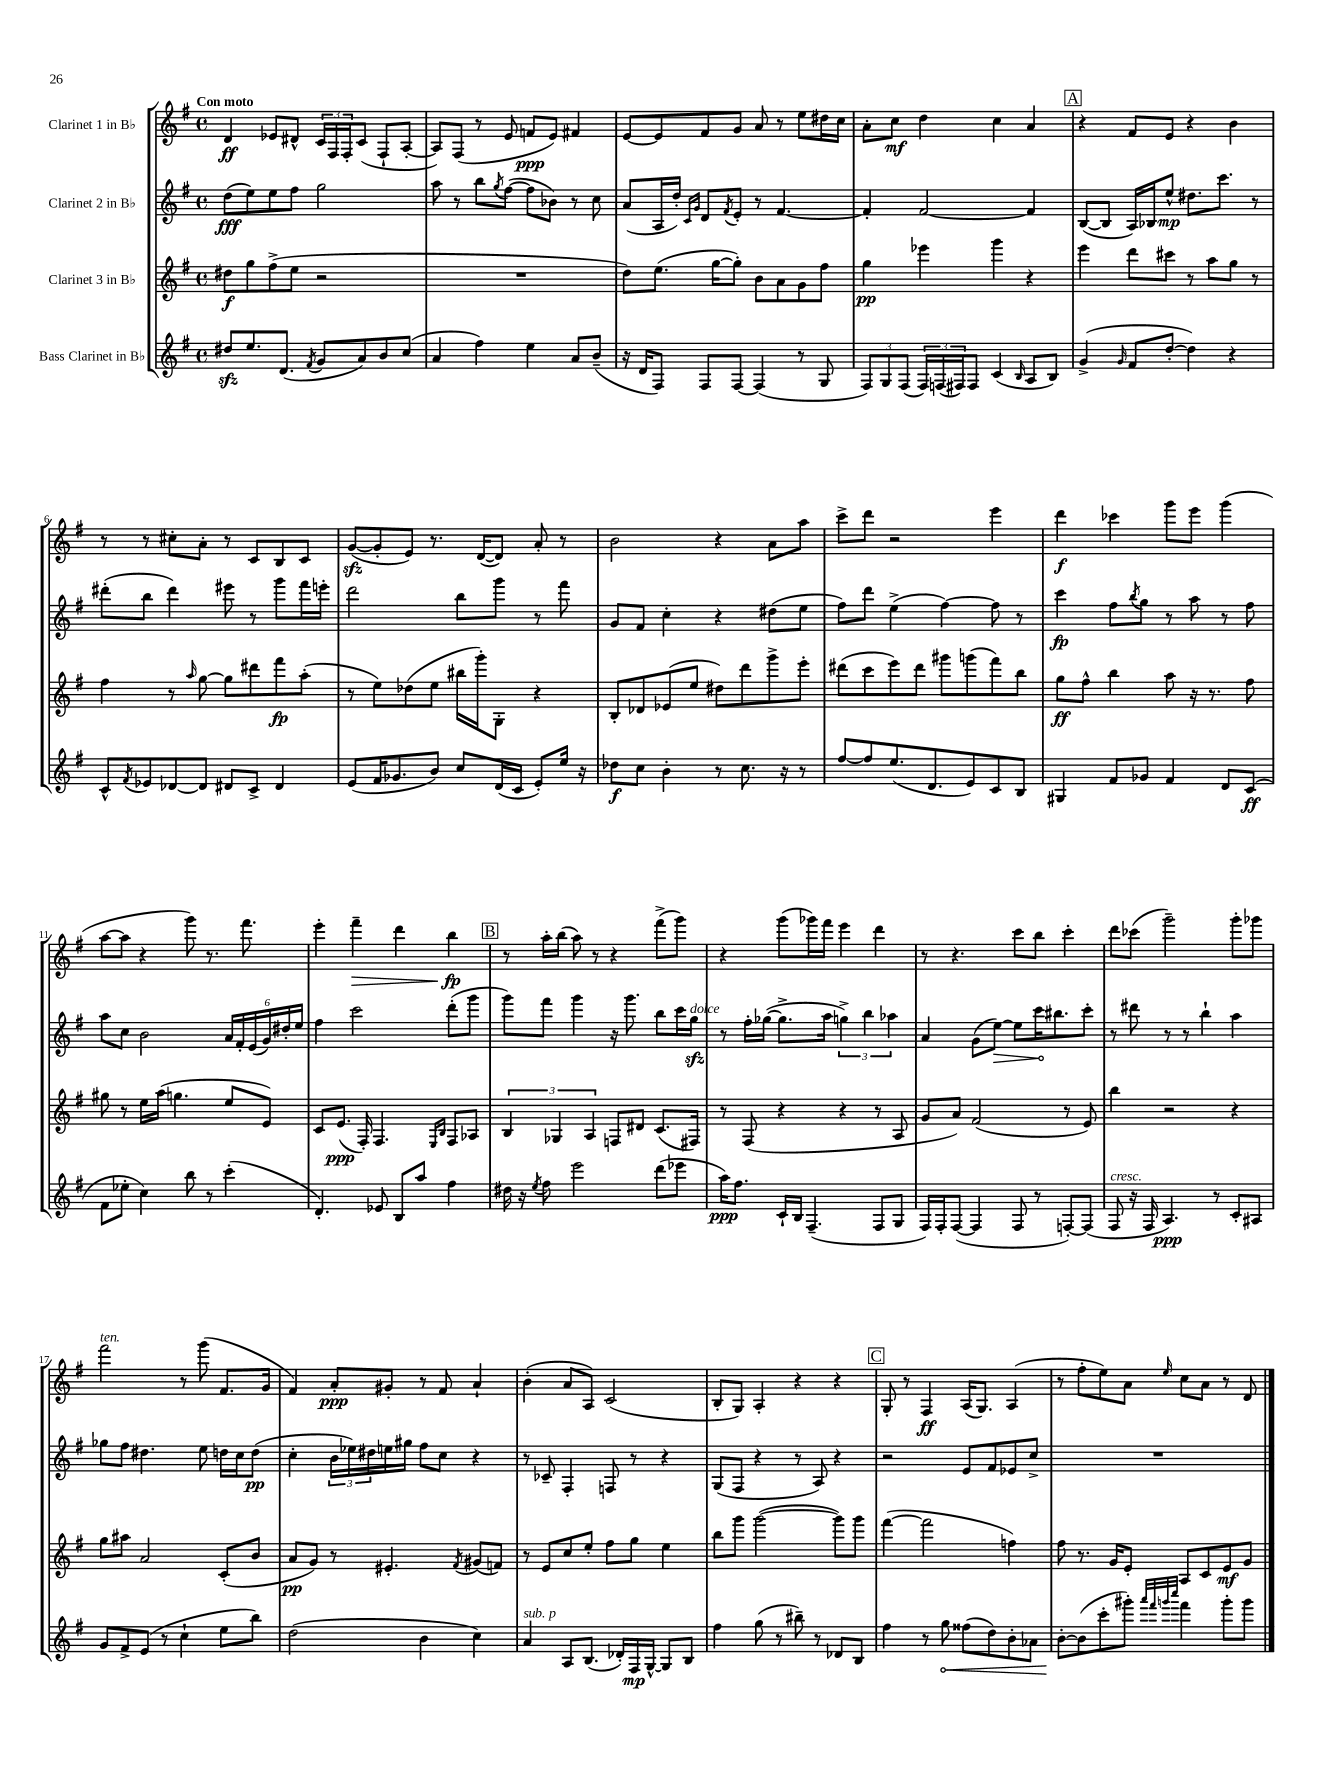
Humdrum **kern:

**kern	**kern	**kern	**kern
*staff4	*staff3	*staff2	*staff1
*clefG2	*clefG2	*clefG2	*clefG2
*k[f#]	*k[f#]	*k[f#]	*k[f#]
*M4/4	*M4/4	*M4/4	*M4/4
*met(c)	*met(c)	*met(c)	*met(c)
8dd#	8dd#	(8dd	4d
8.ee	8gg	8ee)	.
.	(8ff#^	8ee	8e-
(8.d	.	.	.
.	8ee	8ff#	8d#^^
8qf#	.	.	.
8g	2r	2gg	24c
.	.	.	24F#
.	.	.	24F#'
8a)	.	.	(8c
8b	.	.	8F#`
(8cc	.	.	[8A'
=	=	=	=
4a	1r	8aa	8A])
.	.	8r	(8F#
4ff#)	.	8bb	8r
.	.	8qgg	.
.	.	([8ff#	8e
4ee	.	8ff#]	8f
.	.	8b-)	8e)
8a	.	8r	4f#
(8b~	.	8cc	.
=	=	=	=
16r	8dd)	(8a	[8e
16d	.	.	.
8F#)	(8.ee	16A	8e]
.	.	16dd')	.
.	.	16qqc	.
.	.	16qqg	.
8F#	.	8d	8f#
.	[16gg	.	.
.	.	8qf#	.
[8F#	8gg'])	8e'	8g
(4F#]	8b	8r	8a
.	8a	[4.f#	8r
8r	8g	.	8ee
8G	8ff#	.	16dd#
.	.	.	16cc
=	=	=	=
12F#)	4gg	4f#']	8a'
12G	.	.	.
.	.	.	8cc
(12F#	.	.	.
24F#)	4eee-	[2f#	4dd
(24F	.	.	.
24F#)	.	.	.
8F#	.	.	.
(4c	4ggg	.	4cc
16qqB	.	.	.
8A	4r	4f#]	4a
8B)	.	.	.
=	=	=	=
(4g^	4eee	([8B	4r
.	.	8B]	.
16qqg	.	.	.
8f#	8ddd	16A)	8f#
.	.	16B-	.
[8dd'	8ccc#	8ee^^	8e
4dd])	8r	8.dd#	4r
.	8aa	.	.
.	.	8.ccc	.
4r	8gg	.	4b
.	8r	8r	.
=	=	=	=
8c^^	4ff#	(8ddd#'	8r
8qf#	.	.	.
8e-	.	8bb	8r
[8d-	8r	4ddd#)	8cc#'
.	16qqaa	.	.
8d-]	[8gg	.	8a'
8d#	8gg]	8eee#	8r
8c^	8ddd#	8r	8c
4d#	8fff#	8ggg	8B
.	(8aa'	16fff#	8c
.	.	16eee'	.
=	=	=	=
(8e	8r	2ddd	([8g
16f#	8ee)	.	8g']
8.g-	.	.	.
.	(8dd-	.	8e)
8b)	8ee	.	8.r
8cc	16bb#	8bb	.
.	16ggg')	.	([16d
(16d	8G'	8ggg	8d])
16c	.	.	.
8e')	4r	8r	8a'
16ee	.	8fff#	8r
16r	.	.	.
=	=	=	=
8dd-	8B'	8g	2b
8cc	8d-	8f#	.
4b'	(8e-	4cc'	.
.	8ee	.	.
8r	8dd#)	4r	4r
8.cc	8ddd	.	.
.	8ggg^	(8dd#	8a
16r	.	.	.
8r	8eee'	8ee	8aa
=	=	=	=
[8ff#	(8ddd#	8ff#)	8ccc^
8ff#]	8ccc	8ddd	8ddd
(8.ee	8eee)	(4ee^	2r
.	8ddd#	.	.
8.d	.	.	.
.	8ggg#	[4ff#)	.
8e)	(8ggg	.	.
8c	8fff#)	8ff#]	4eee
8B	8bb	8r	.
=	=	=	=
4G#	8gg	4ccc	4ddd
.	8ff#^^	.	.
8f#	4bb	8ff#	4ccc-
.	.	8qbb	.
8g-	.	8gg	.
4f#	8aa	8r	8ggg
.	16r	8aa	8eee
.	8.r	.	.
8d	.	8r	(4ggg
(8c	8ff#	8ff#	.
=	=	=	=
8f#	8gg#	8aa	[8aa
8ee-'	8r	8cc	8aa]
4cc)	16ee	2b	4r
.	(16aa	.	.
.	4.gg	.	.
8bb	.	.	8ggg)
8r	.	.	8.r
(4ccc'	8ee	24a	.
.	.	24f#'	.
.	.	.	8.fff#
.	.	(24e	.
.	8e)	24g)	.
.	.	24dd#'	.
.	.	24ee	.
=	=	=	=
4.d')	8c	4ff#	4eee'
.	(8.e	.	.
.	.	2ccc	4fff#~
.	16F#')	.	.
8e-	4.F#	.	.
8B	.	.	4ddd
8aa	.	.	.
.	16qqE	.	.
.	16qqB	.	.
4ff#	8F#	(8ddd'	4bb
.	8A-	8ggg	.
=	=	=	=
16dd#	6B	8ggg)	8r
16r	.	.	.
8qee	.	.	.
8ff#	.	8fff#	16aa'
.	6G-	.	.
.	.	.	(16bb
2eee	.	4ggg	8aa)
.	6A	.	.
.	.	.	8r
.	8F	16r	4r
.	.	8.ggg	.
.	8d#	.	.
(8ddd	(8.c	8bb	(8fff#^
8eee-	.	16ccc	8ggg)
.	16F#)	16gg	.
=	=	=	=
16aa)	8r	8r	4r
8.ff#	.	.	.
.	(8F#	16ff#'	.
.	.	([16gg-	.
16c`	4r	8.gg-^]	(8ggg
16B	.	.	.
(4.F#~	.	.	16ggg-)
.	.	16aa	16fff#
.	4r	6gg^)	4eee
.	.	6bb	.
8F#	8r	.	4ddd
.	.	6aa-	.
8G	8A	.	.
=	=	=	=
16F#)	8g	4a	8r
16F#'	.	.	.
([8F#	8a)	.	4.r
4F#]	(2f#	(8g	.
.	.	[8ee)	.
8F#	.	8ee]	8ccc
8r	.	16ccc	8bb
.	.	8.bb#	.
[8F')	8r	.	4ccc'
(8F]	8e)	8ccc'	.
=	=	=	=
8F#	4bb	8r	8ddd
16r	.	8ddd#	(8ccc-
16F#	.	.	.
4.A)	2r	8r	2ggg~)
.	.	8r	.
.	.	4bb`	.
8r	.	.	.
8c'	4r	4aa	8ggg'
8A#	.	.	8ggg-
=	=	=	=
8g	8gg	8gg-	2fff#
8f#^	8aa#	8ff#	.
(8e	2a	4.dd#	.
8r	.	.	.
4cc`	.	.	8r
.	.	8ee	(8ggg
8ee	(8c'	16dd	8.f#
.	.	16cc	.
8bb)	8b	(8dd	.
.	.	.	16g
=	=	=	=
(2dd	8a	4cc'	4f#)
.	8g)	.	.
.	8r	24b	8a'
.	.	24ee-)	.
.	.	24dd#	.
.	4.e#'	16ee	8g#'
.	.	16gg#	.
4b	.	8ff#	8r
.	.	8cc	8f#
.	8qf#	.	.
4cc)	(8g#	4r	4a`
.	8f)	.	.
=	=	=	=
4a	8r	8r	(4b'
.	8e	8c-~	.
8A	8cc	4F#'	8a
(8.B	8ee'	.	8A)
.	8ff#	8F	(2c
16d-')	.	.	.
16F#	8gg	8r	.
[16G^^	.	.	.
8G]	4ee	4r	.
8B	.	.	.
=	=	=	=
4ff#	8bb	(8G	8B'
.	8ggg	8F#	8G)
(8gg	([2ggg	4r	4A'
8r	.	.	.
8bb#~)	.	8r	4r
8r	.	8A)	.
8d-	8ggg])	4r	4r
8B	8ggg	.	.
=	=	=	=
4ff#	([4fff#	2r	8G'
.	.	.	8r
8r	2fff#]	.	4F#
8gg	.	.	.
(8ff##	.	8e	(16A
.	.	.	8.G)
8dd)	.	8f#	.
8b'	4ff)	8e-	(4A
8a-	.	8cc^	.
=	=	=	=
[8b'	8ff#	1r	8r
(8b]	8.r	.	8ff#'
8ccc'	.	.	8ee)
.	16g	.	.
8ggg#')	8e'	.	8a
32qqaaa	.	.	.
32qqfff#	.	.	.
32qqggg	.	.	.
32qqcccc	.	.	16qqee
4fff#	8A	.	8cc
.	8c	.	8a
8ggg'	8e	.	8r
8ggg	8g	.	8d
==	==	==	==
*-	*-	*-	*-
